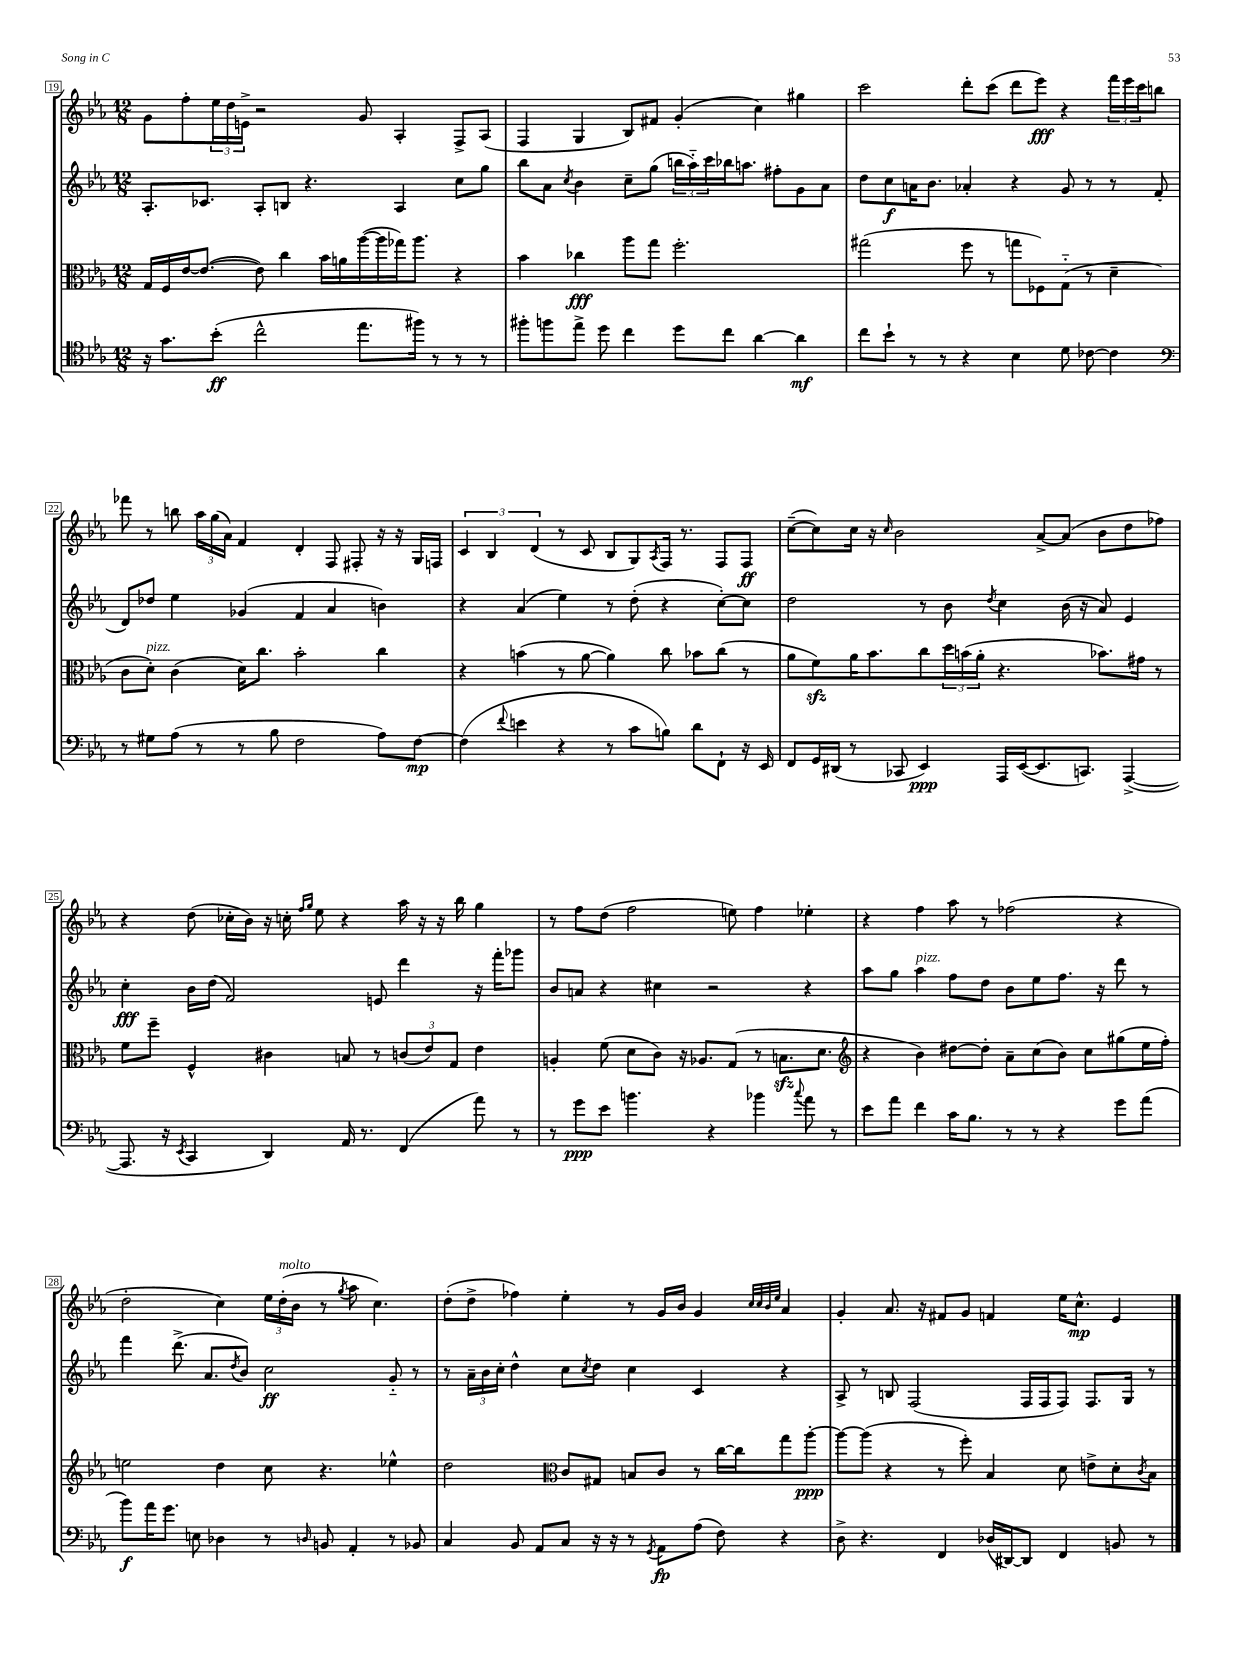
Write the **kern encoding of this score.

**kern	**kern	**kern	**kern
*staff4	*staff3	*staff2	*staff1
*clefC4	*clefC3	*clefG2	*clefG2
*k[b-e-a-]	*k[b-e-a-]	*k[b-e-a-]	*k[b-e-a-]
*M12/8	*M12/8	*M12/8	*M12/8
16r	16G	8.A-'	8g
8.g	16F	.	.
.	[16e-	.	8ff'
.	(8.e-_	8.c-	.
(8b-'	.	.	24ee-
.	.	.	24dd
.	.	.	24e^
2cc^^	8e-])	8A-'	2r
.	4cc	8B	.
.	.	4.r	.
.	16b-	.	.
.	16a	.	.
8.ee-	([16aa-	.	8g
.	16aa-]	.	.
.	16gg-)	4A-	4A-'
16ff#)	8.aa-	.	.
8r	.	.	.
8r	4r	8cc	8F^
8r	.	8gg	(8A-
=	=	=	=
8ff#'	4b-	8bb-	4F
8ff	.	8a-	.
.	.	8qcc	.
8ee-^	4cc-	4b-	4G
8dd	.	.	.
4cc	8aa-	8cc~	8B-)
.	8gg	(8gg	8f#
8dd	2.ff'	24bb	(4g'
.	.	24aa-'~)	.
.	.	24ccc	.
8cc	.	16bb-	.
.	.	8.aa	.
[4a-	.	.	4cc)
.	.	8ff#'	.
4a-]	.	8g	4gg#
.	.	8a-	.
=	=	=	=
8cc	(2gg#	8dd	2ccc
8b-`	.	8cc	.
8r	.	16a	.
.	.	8.b-	.
8r	.	.	.
4r	8ff	4a-'	8ddd'
.	8r	.	(8ccc
4B-	8gg	4r	8ddd
.	8F-)	.	8eee-)
8d	(8G'~	8g	4r
[8c-	8r	8r	.
4c-]	4d~	8r	24fff
.	.	.	24eee-
.	.	.	24ccc
.	.	(8f	8bb
=	=	=	=
*clefF4	*	*	*
8r	8c	8d)	8fff-
8G#	8d')	8dd-	8r
(8A-	(4c	4ee-	8bb
8r	.	.	24aa-
.	.	.	(24gg
.	.	.	24a-)
8r	16d)	(4g-	4f
.	8.cc	.	.
8B-	.	.	.
2F	2b-'	4f	4d'
.	.	4a-	8F
.	.	.	8F#'
8A-)	4cc	4b)	16r
.	.	.	16r
[8F	.	.	16G
.	.	.	16F
=	=	=	=
(4F]	4r	4r	6c
.	.	.	6B-
8qqf	.	.	.
4e	(4b	(4a-	.
.	.	.	(6d
4r	8r	4ee-)	8r
.	[8a-	.	8c
8r	4a-])	8r	8B-
8c	.	(8dd'	8G)
.	.	.	8qA-
8B)	8cc	4r	16F
.	.	.	8.r
8d	8b-	.	.
8FF`	(8cc	[8cc')	8F
16r	8r	8cc]	8F
16EE-	.	.	.
=	=	=	=
8FF	8a-	2dd	([8cc~
16GG	8f)	.	8cc])
(16DD#	.	.	.
8r	16a-	.	16cc
.	8.b-	.	16r
.	.	.	16qqcc
8CC-	.	.	2b-
4EE-)	8cc	8r	.
.	24dd	8b-	.
.	(24b	.	.
.	24a-'	.	.
.	.	8qdd	.
16AAA-	4.r	4cc	.
([16EE-	.	.	.
8.EE-]	.	.	[8a-^
.	.	(16b-	(8a-]
8.CC)	.	16r	.
.	8.b-)	8a-)	8b-
([4AAA-^	.	4e-	8dd
.	16g#	.	.
.	8r	.	8ff-)
=	=	=	=
8.AAA-]	8f	4cc'	4r
.	8ff~	.	.
16r	.	.	.
8qEE-	.	.	.
4CC	4F^^	16b-	(8dd
.	.	(16dd	.
.	.	2f)	16cc-'
.	.	.	16b-)
4DD)	4c#	.	16r
.	.	.	16cc'
.	.	.	16qqff
.	.	.	16qqgg
.	.	.	8ee-
16AA-	8B	.	4r
8.r	.	.	.
.	8r	8e	.
(4FF	(12c	4ddd	16aa-
.	.	.	16r
.	12e-)	.	.
.	.	.	16r
.	12G	.	.
.	.	.	16bb-
8a-)	4e-	16r	4gg
.	.	16fff'	.
8r	.	8ggg-	.
=	=	=	=
8r	4A'	8b-	8r
8g	.	8a	8ff
8e-	(8f	4r	(8dd
4.b	8d	.	2ff
.	8c)	4cc#	.
.	16r	.	.
.	8.A-	.	.
4r	.	2r	.
.	(8G	.	8ee)
4b-	8r	.	4ff
.	8.B	.	.
8qqcc	.	.	.
8a-	.	4r	4ee-'
.	8.d	.	.
8r	.	.	.
=	=	=	=
*	*clefG2	*	*
8e-	4r	8aa-	4r
8a-	.	8gg	.
4f	4b-)	4aa-	4ff
16c	[8dd#	8ff	8aa-
8.B-	.	.	.
.	8dd#']	8dd	8r
8r	8a-~	8b-	(2ff-
8r	(8cc	8ee-	.
4r	8b-)	8.ff	.
.	8cc	.	.
.	.	16r	.
8g	(8gg#	8ddd	4r
(8a-	16ee-	8r	.
.	16ff')	.	.
=	=	=	=
8b-)	2ee	4fff	2dd'
16a-	.	.	.
8.g	.	.	.
.	.	(8.ddd^	.
8E	.	.	.
.	.	8.a-	.
4D-	4dd	.	4cc)
.	.	8qdd	.
.	.	8b-)	.
8r	8cc	2cc	24ee-
.	.	.	(24dd'
.	.	.	24b-
16qqD	.	.	.
8BB	4.r	.	8r
.	.	.	8qgg
4AA-'	.	.	8aa-
.	.	.	4.cc)
8r	4ee-^^	8g'~	.
8BB-	.	8r	.
=	=	=	=
4C	2dd	8r	(8dd'
.	.	24a-~	8dd^
.	.	24b-	.
.	.	24cc'	.
8BB-	.	4dd^^	4ff-)
8AA-	.	.	.
*	*clefC3	*	*
8C	8c	8cc	4ee-'
.	.	8qcc	.
16r	8G#	8dd	.
16r	.	.	.
8r	8B	4cc	8r
8qGG	.	.	.
8AA-	8c	.	16g
.	.	.	16b-
(8A-	8r	4c	4g
8F)	[16cc	.	.
.	16cc]	.	.
.	.	.	32qqcc
.	.	.	32qqcc
.	.	.	32qqb-
.	.	.	32qqee-
4r	8gg	4r	4a-
.	[8aa-'	.	.
=	=	=	=
8D^	8aa-_	8A-^	4g'
4.r	(8aa-]	8r	.
.	4r	8B	8.a-
.	.	(2F	.
.	.	.	16r
4FF	8r	.	8f#
.	8ff')	.	8g
(16D-	4B-	.	4f
[16DD#)	.	.	.
8DD#]	.	16F	.
.	.	16F	.
4FF	8d	8F)	16ee-
.	.	.	8.cc^^
.	8e^	8.F	.
8BB	8d'	.	4e-
.	.	16G	.
.	8qc	.	.
8r	8B-	8r	.
==	==	==	==
*-	*-	*-	*-
